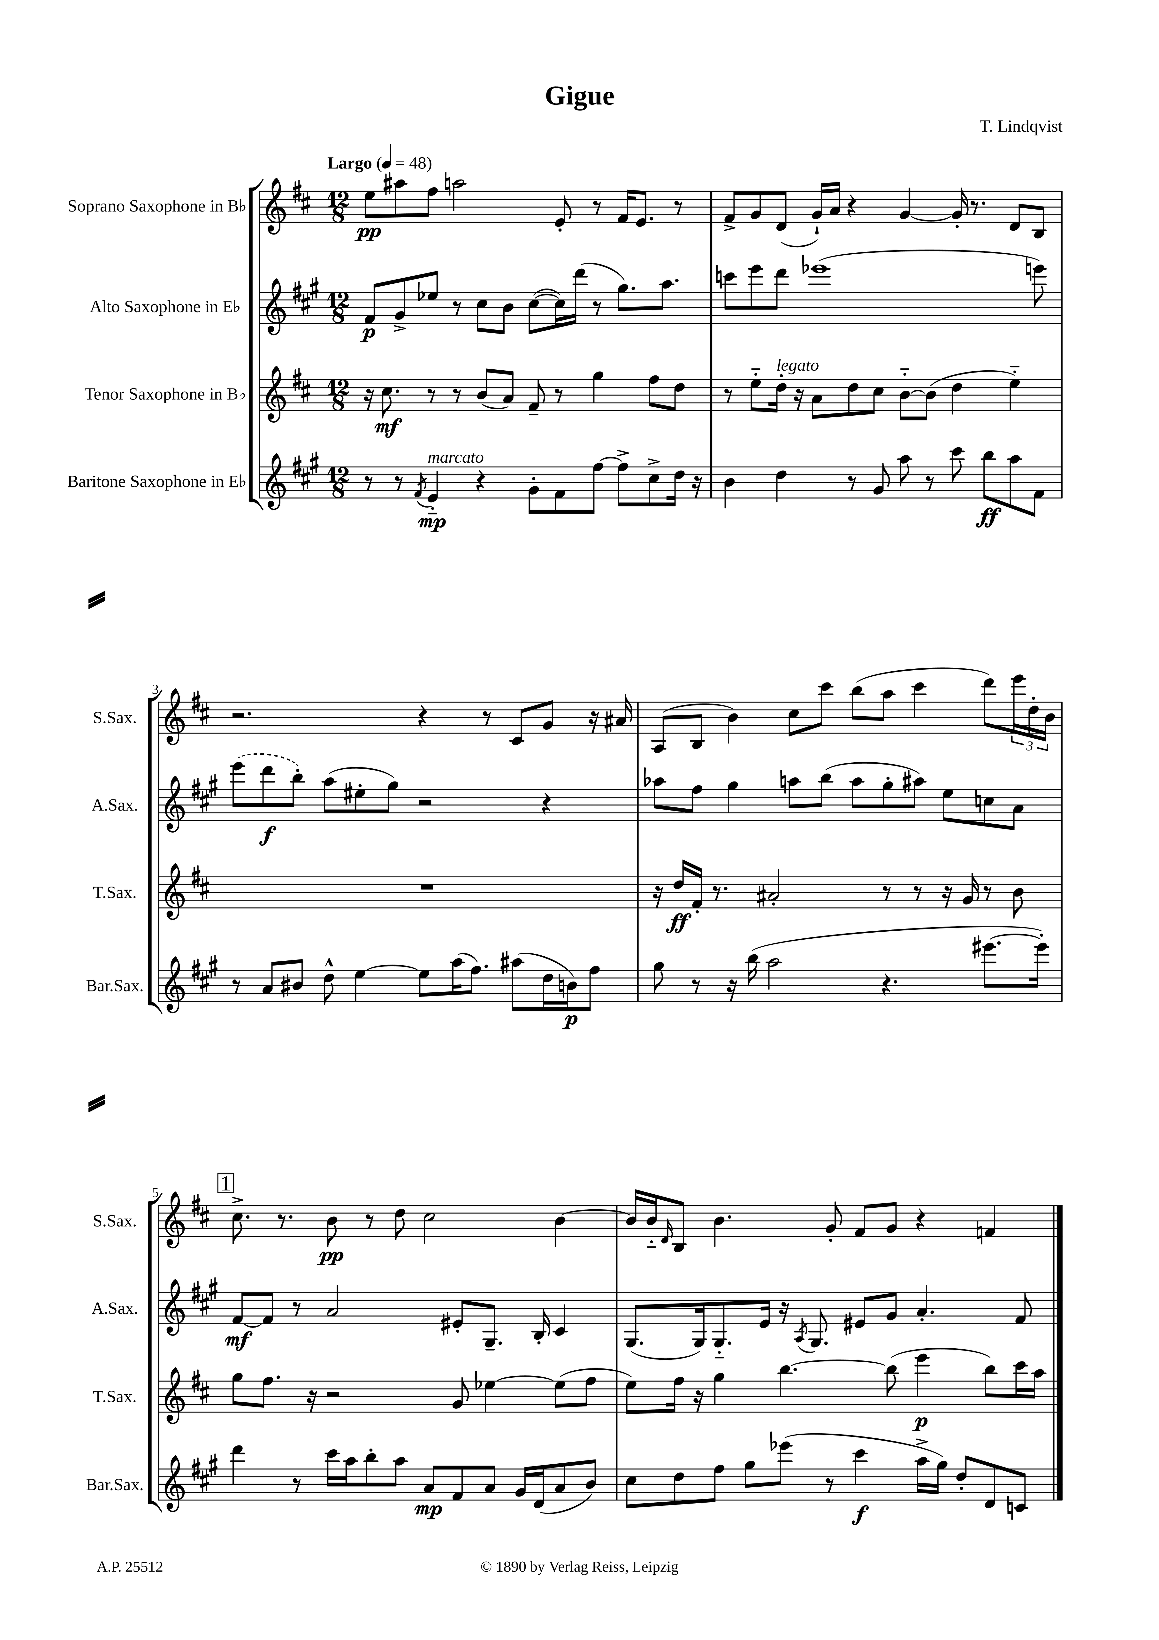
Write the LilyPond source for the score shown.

\header { title = "Gigue" composer = "T. Lindqvist" }
<<
\new StaffGroup <<
\new Staff = "s0" \with { instrumentName = "Soprano Saxophone in Bb" shortInstrumentName = "S.Sax." } {
    \clef treble \key d \major \numericTimeSignature \time 12/8 \tempo "Largo" 4 = 48
    e''8\pp ais''8 fis''8 a''2 e'8-. r8 fis'16 e'8. r8 |
    fis'8-> g'8 d'8( g'16-!) a'16 r4 g'4~ g'16-. r8. d'8 b8 |
    r2. r4 r8 cis'8 g'8 r16 ais'16 |
    a8( b8 b'4) cis''8 cis'''8 b''8( a''8 cis'''4 d'''8) \tuplet 3/2 { e'''16 d''16-. b'16 } |
    \mark \markup { \box "1" } cis''8.-> r8. b'8\pp r8 d''8 cis''2 b'4~ |
    b'16 b'16-_ \grace { d'16 } b8 b'4. g'8-. fis'8 g'8 r4 f'4 \bar "|." |
}
\new Staff = "s1" \with { instrumentName = "Alto Saxophone in Eb" shortInstrumentName = "A.Sax." } {
    \clef treble \key a \major \numericTimeSignature \time 12/8
    fis'8\p gis'8-> ees''8 r8 cis''8 b'8 cis''8~( cis''16) d'''16( r8 gis''8.) a''8. |
    c'''8 e'''8 d'''8 ees'''1( e'''8) |
    \once \slurDashed e'''8( d'''8\f b''8-.) a''8( eis''8-. gis''8) r2 r4 |
    aes''8 fis''8 gis''4 a''8 b''8( a''8 gis''8-. ais''8) e''8 c''8 a'8 |
    \mark \markup { \box "1" } fis'8~\mf fis'8 r8 a'2 eis'8-. gis8.-- b16-. cis'4 |
    gis8.( gis16) gis8.-_ e'16 r16 \acciaccatura { a8 } gis8. eis'8 gis'8 a'4.-. fis'8 \bar "|." |
}
\new Staff = "s2" \with { instrumentName = "Tenor Saxophone in Bb" shortInstrumentName = "T.Sax." } {
    \clef treble \key d \major \numericTimeSignature \time 12/8
    r16 cis''8.\mf r8 r8 b'8( a'8) fis'8-- r8 g''4 fis''8 d''8 |
    r8 e''8-_ d''16-.^\markup { \italic "legato" } r16 a'8 d''8 cis''8 b'8~-_ b'8( d''4 e''4-_) |
    R1. |
    r16 d''16\ff fis'16-. r8. ais'2-. r8 r8 r16 g'16 r8 b'8 |
    \mark \markup { \box "1" } g''8 fis''8. r16 r2 g'8 ees''4~ ees''8( fis''8 |
    e''8) fis''16 r16 g''4 b''4.~ b''8( e'''4\p b''8) cis'''16 a''16 \bar "|." |
}
\new Staff = "s3" \with { instrumentName = "Baritone Saxophone in Eb" shortInstrumentName = "Bar.Sax." } {
    \clef treble \key a \major \numericTimeSignature \time 12/8
    r8 r8 \acciaccatura { fis'8 } e'4-_\mp^\markup { \italic "marcato" } r4 gis'8-. fis'8 fis''8~ fis''8-> cis''8-> d''16 r16 |
    b'4 d''4 r8 gis'8 a''8 r8 cis'''8 b''8\ff a''8 fis'8 |
    r8 a'8 bis'8 d''8-^ e''4~ e''8 a''16( fis''8.) ais''8( d''16 b'16\p) fis''8 |
    gis''8 r8 r16 b''16( a''2 r4. eis'''8.~ eis'''16-.) |
    \mark \markup { \box "1" } d'''4 r8 cis'''16 a''16 b''8-. a''8 a'8\mp fis'8 a'8 gis'16 d'16( a'8 b'8) |
    cis''8 d''8 fis''8 gis''8 ees'''8( r8 cis'''4\f a''16-> gis''16) d''8-. d'8 c'8 \bar "|." |
}
>>
>>
